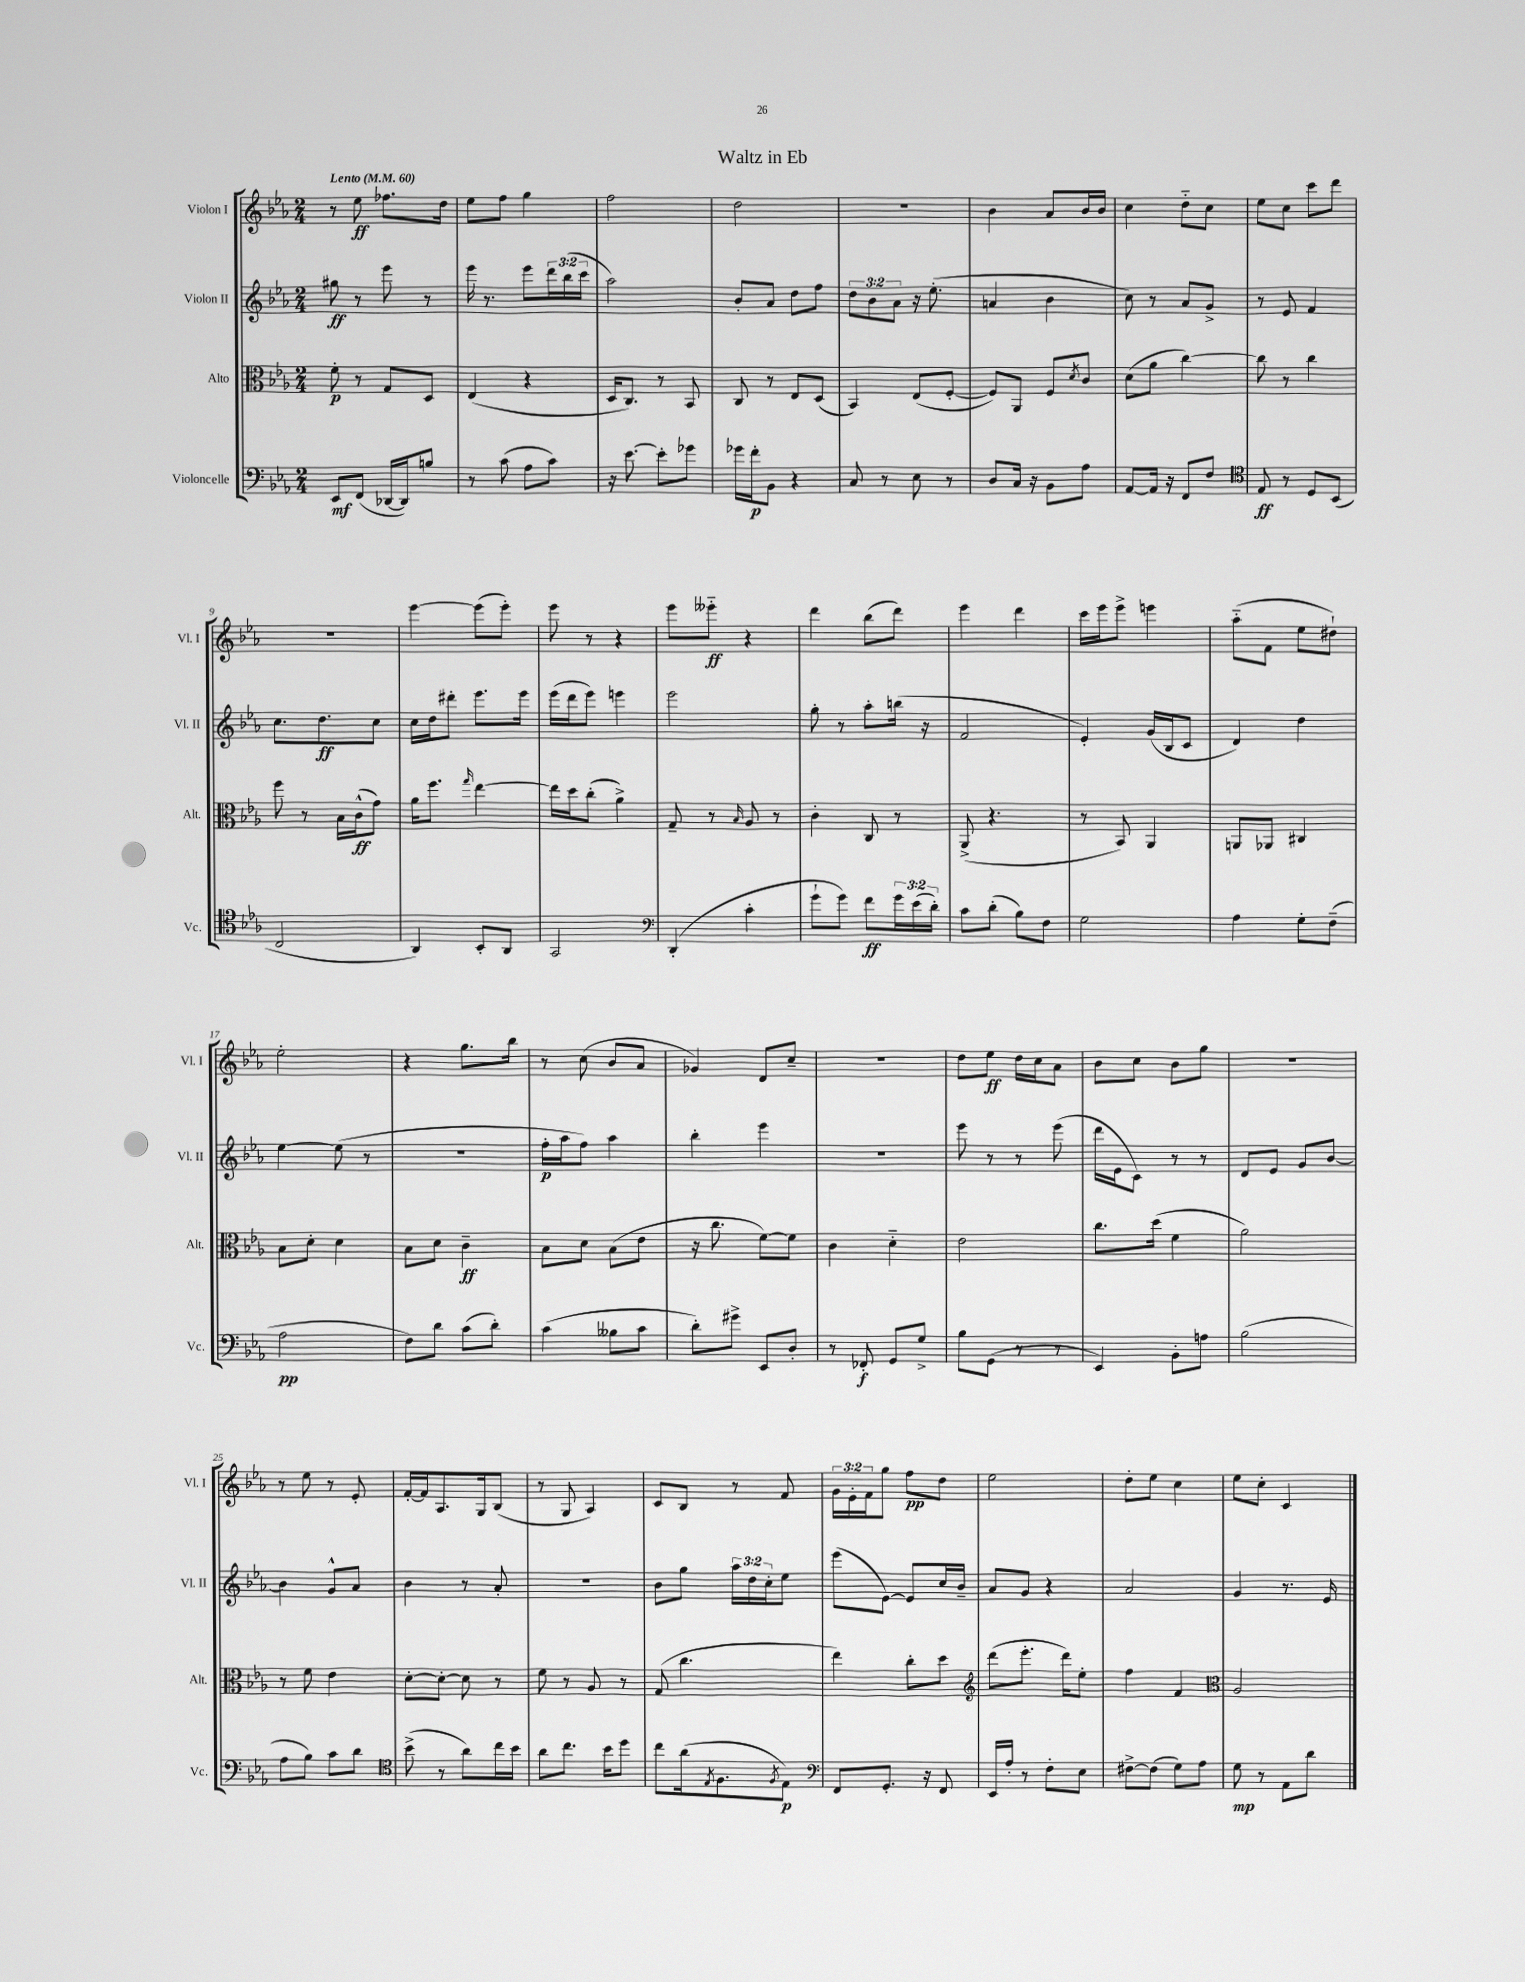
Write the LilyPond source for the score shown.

\header { title = "Waltz in Eb" }
<<
\new StaffGroup <<
\new Staff = "s0" \with { instrumentName = "Violon I" shortInstrumentName = "Vl. I" } {
    \clef treble \key ees \major \numericTimeSignature \time 2/4 \override Staff.TupletNumber.text = #tuplet-number::calc-fraction-text \tempo "Lento" 4 = 60
    r8 ees''8\ff fes''8. d''16 |
    ees''8 f''8 g''4 |
    f''2 |
    d''2 |
    r2 |
    bes'4 aes'8 bes'16 bes'16 |
    c''4 d''8-_ c''8 |
    ees''8 c''8 c'''8 d'''8 |
    r2 |
    ees'''4~ ees'''8( ees'''8-.) |
    ees'''8 r8 r4 |
    ees'''8 eeses'''8-_\ff r4 |
    d'''4 bes''8( d'''8) |
    ees'''4 d'''4 |
    c'''16 ees'''16 ees'''8-> e'''4 |
    aes''8-_( f'8 ees''8 dis''8-!) |
    ees''2-. |
    r4 g''8. bes''16 |
    r8 c''8( bes'8 aes'8 |
    ges'4) d'8 c''8-- |
    R2 |
    d''8 ees''8\ff d''16 c''16 aes'8 |
    bes'8 c''8 bes'8 g''8 |
    r2 |
    r8 ees''8 r8 ees'8-. |
    f'16~-. f'16 aes8. g16 bes8( |
    r8 g8 aes4) |
    c'8 bes8 r8 f'8 |
    \tuplet 3/2 { g'16 ees'16-. f'16 } g''8 f''8\pp d''8 |
    ees''2 |
    d''8-. ees''8 c''4 |
    ees''8 c''8-. c'4 \bar "|." |
}
\new Staff = "s1" \with { instrumentName = "Violon II" shortInstrumentName = "Vl. II" } {
    \clef treble \key ees \major \numericTimeSignature \time 2/4 \override Staff.TupletNumber.text = #tuplet-number::calc-fraction-text
    gis''8\ff r8 ees'''8 r8 |
    ees'''16 r8. ees'''8 \tuplet 3/2 { d'''16 bes''16( c'''16 } |
    aes''2) |
    bes'8-. aes'8 d''8 f''8 |
    \tuplet 3/2 { d''8 bes'8 aes'8 } r16 ees''8.-.( |
    a'4 bes'4 |
    c''8) r8 aes'8 g'8-> |
    r8 ees'8 f'4 |
    c''8. d''8.\ff c''8 |
    c''16 d''16 dis'''8-. ees'''8. ees'''16 |
    ees'''16( d'''16 ees'''8) e'''4 |
    ees'''2 |
    g''8-. r8 aes''8-. b''16( r16 |
    f'2 |
    ees'4-.) g'16( bes16 c'8 |
    d'4) d''4 |
    ees''4~ ees''8( r8 |
    R2 |
    f''16-.\p aes''16 f''8) aes''4 |
    bes''4-. ees'''4 |
    R2 |
    ees'''8 r8 r8 ees'''8( |
    d'''16 ees'16 c'8) r8 r8 |
    d'8 ees'8 g'8 bes'8~ |
    bes'4 g'8-^ aes'8 |
    bes'4 r8 aes'8-. |
    r2 |
    bes'8 g''8 \tuplet 3/2 { aes''16 d''16 c''16-. } ees''8 |
    ees'''8( ees'8~) ees'8 c''16 bes'16-- |
    aes'8 g'8 r4 |
    aes'2 |
    g'4 r8. ees'16 \bar "|." |
}
\new Staff = "s2" \with { instrumentName = "Alto" shortInstrumentName = "Alt." } {
    \clef alto \key ees \major \numericTimeSignature \time 2/4
    f'8-.\p r8 g8 d8 |
    ees4( r4 |
    d16 c8.) r8 bes,8 |
    c8 r8 ees8 d8( |
    bes,4) ees8( f8~-. |
    f8) aes,8 f8 \acciaccatura { d'8 } c'8 |
    d'8( aes'8 c''4~) |
    c''8 r8 c''4 |
    f''8 r8 bes16 c'16-^\ff( g'8) |
    aes'16 f''8. \grace { g''16 } ees''4~ |
    ees''16 d''16 c''8-.( aes'4->) |
    g8-- r8 \grace { bes16 } aes8 r8 |
    c'4-. c8 r8 |
    aes,8->( r4. |
    r8 bes,8) aes,4 |
    a,8 aes,8 cis4 |
    bes8 d'8-. d'4 |
    bes8 d'8 c'4--\ff |
    bes8 d'8 bes8( ees'8 |
    r16 c''8. f'8~) f'8 |
    c'4 d'4-_ |
    ees'2 |
    c''8. d''16( f'4 |
    aes'2) |
    r8 f'8 ees'4 |
    d'8~-. d'8~-. d'8 r8 |
    f'8 r8 aes8 r8 |
    g8( c''4. |
    ees''4) c''8-. d''8 |
    \clef treble d'''8( ees'''8.-. d'''16) ees''8-. |
    f''4 f'4 |
    \clef alto aes2 \bar "|." |
}
\new Staff = "s3" \with { instrumentName = "Violoncelle" shortInstrumentName = "Vc." } {
    \clef bass \key ees \major \numericTimeSignature \time 2/4 \override Staff.TupletNumber.text = #tuplet-number::calc-fraction-text
    ees,8\mf f,8( des,16~ des,16) b8 |
    r8 c'8( aes8 c'8) |
    r16 ees'8.~ ees'8-. ges'8 |
    ges'16 f'16-.\p bes,8 r4 |
    c8 r8 ees8 r8 |
    d8 c16 r16 bes,8 aes8 |
    aes,8~ aes,16 r16 f,8 f8 |
    \clef tenor ees8\ff r8 d8 bes,8( |
    c2 |
    aes,4) bes,8-. aes,8 |
    g,2 |
    \clef bass d,4-.( c'4-. |
    g'8-! g'8) f'8\ff \tuplet 3/2 { g'16 ees'16( d'16-.) } |
    c'8 d'8-.( bes8) f8 |
    g2 |
    aes4 g8-. f8--( |
    aes2\pp |
    f8) d'8 c'8( d'8-.) |
    c'4( beses8 c'8 |
    d'8-.) gis'8-> ees,8 d8-. |
    r8 fes,8-.\f g,8 g8-> |
    bes8 g,8( r8 r8 |
    ees,4) bes,8-. a8 |
    bes2( |
    aes8 bes8) c'8 d'8 |
    \clef tenor bes'8->( r8 aes'8) c''16 bes'16 |
    aes'8 c''8. bes'16 d''8 |
    c''8 aes'16( \acciaccatura { ees8 } f8. \acciaccatura { f8 } ees8\p) |
    \clef bass f,8 g,8.-. r16 f,8 |
    ees,16 aes16-. r8 f8-. ees8 |
    fis8~-> fis8( g8) aes8 |
    g8\mp r8 aes,8 d'8 \bar "|." |
}
>>
>>
